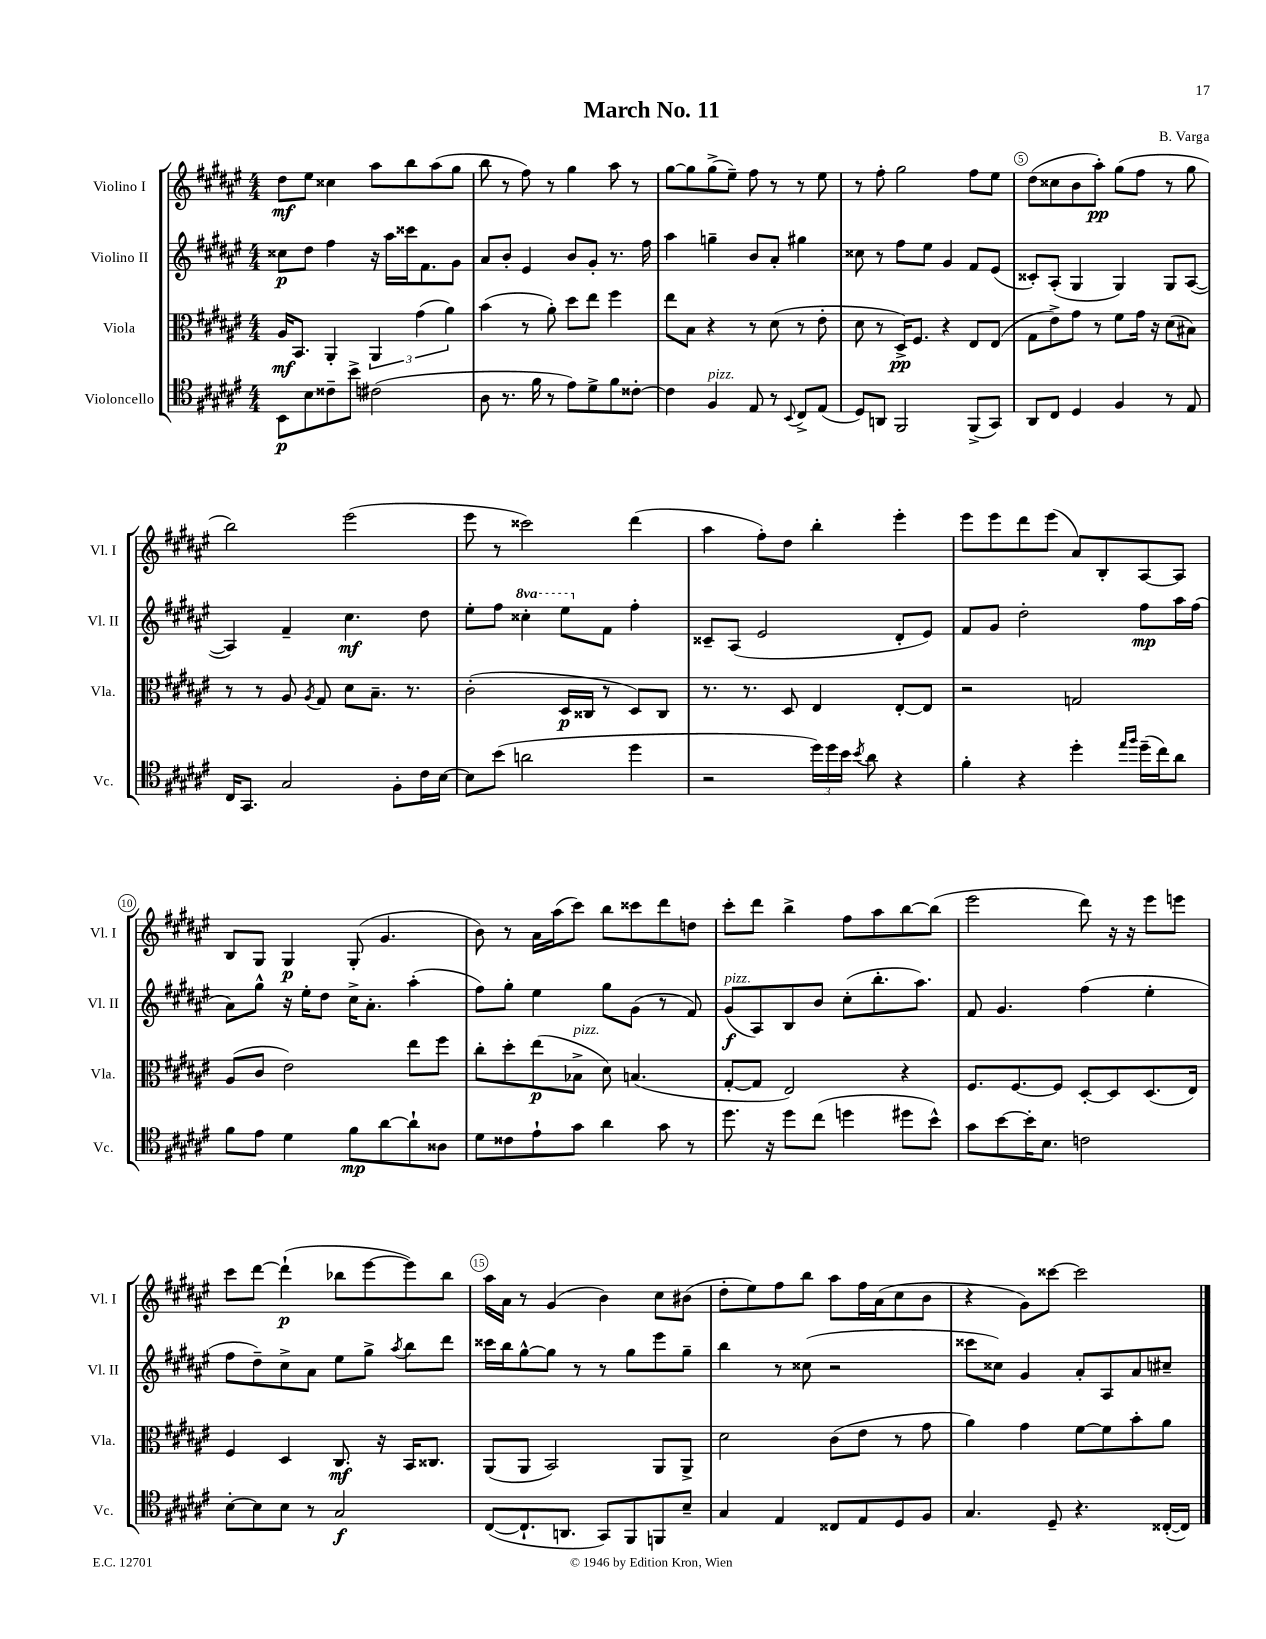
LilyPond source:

\header { title = "March No. 11" composer = "B. Varga" }
<<
\new StaffGroup <<
\new Staff = "s0" \with { instrumentName = "Violino I" shortInstrumentName = "Vl. I" } {
    \clef treble \key fis \major \numericTimeSignature \time 4/4
    \autoBeamOff dis''8[\mf eis''8] cisis''4 ais''8[ b''8 ais''8( gis''8] |
    b''8 r8 fis''8) r8 gis''4 ais''8 r8 |
    gis''8[~ gis''8 gis''8->( eis''8]--) fis''8 r8 r8 eis''8 |
    r8 fis''8-. gis''2 fis''8[ eis''8] |
    dis''8[( cisis''8 b'8 ais''8]-.\pp) gis''8[( fis''8] r8 gis''8 |
    b''2) eis'''2( |
    eis'''8 r8 cisis'''2) dis'''4( |
    ais''4 fis''8[-.) dis''8] b''4-. eis'''4-. |
    eis'''8[ eis'''8 dis'''8 eis'''8]( ais'8[) b8-. ais8~ ais8] |
    b8[ gis8] gis4\p gis8-.( gis'4. |
    b'8) r8 ais'16[ ais''16( cis'''8]) b''8[ cisis'''8 dis'''8 d''8] |
    cis'''8[-. dis'''8] b''4-> fis''8[ ais''8 b''8~ b''8]( |
    eis'''2 dis'''8) r16 r16 eis'''8[ e'''8] |
    cis'''8[ dis'''8]~ dis'''4-!\p( bes''8[ eis'''8~ eis'''8) bes''8] |
    ais''16[ ais'16] r8 gis'4( b'4) cis''8[ bis'8]( |
    dis''8[-. eis''8) fis''8 b''8] ais''8[ fis''16 ais'16( cis''8 b'8] |
    r4 gis'8[) cisis'''8]~ cisis'''2 \bar "|." |
}
\new Staff = "s1" \with { instrumentName = "Violino II" shortInstrumentName = "Vl. II" } {
    \clef treble \key fis \major \numericTimeSignature \time 4/4 \set Staff.ottavationMarkups = #ottavation-simple-ordinals
    \autoBeamOff cisis''8[\p dis''8] fis''4 r16 ais''16[ cisis'''16 fis'8. gis'8] |
    ais'8[ b'8]-. eis'4 b'8[ gis'8]-. r8. fis''16 |
    ais''4 g''4-- b'8[ ais'8]-. gis''4 |
    cisis''8 r8 fis''8[ eis''8] gis'4 fis'8[ eis'8]( |
    cisis'8[-.) ais8]-.( gis4 gis4) gis8[ ais8]~( |
    ais4) fis'4-- cis''4.\mf dis''8 |
    eis''8[-. fis''8] \ottava #1 cisis'''4-. eis'''8[ \ottava #0 fis'8] fis''4-. |
    cisis'8[-- ais8]( eis'2 dis'8[-. eis'8]) |
    fis'8[ gis'8] dis''2-. fis''8[\mp ais''16 fis''16]( |
    ais'8[) gis''8]-^ r16 eis''16[-. dis''8] cis''16[-> ais'8.]-. ais''4-.( |
    fis''8[) gis''8]-. eis''4 gis''8[ gis'8]( r8 fis'8) |
    gis'8[\f^\markup { \italic "pizz." }( ais8) b8 b'8] cis''8[-.( b''8.-. ais''8.]) |
    fis'8 gis'4. fis''4( eis''4-. |
    fis''8[ dis''8--) cis''8-> ais'8] eis''8[ gis''8]-> \acciaccatura { ais''8 } b''8[ dis'''8] |
    cisis'''16[ b''16 gis''8~-^ gis''8] r8 r8 gis''8[ eis'''8 gis''8]-- |
    b''4 r8 cisis''8( r2 |
    cisis'''8[ cisis''8]) gis'4 ais'8[-. ais8 ais'8 cis''8]-- \bar "|." |
}
\new Staff = "s2" \with { instrumentName = "Viola" shortInstrumentName = "Vla." } {
    \clef alto \key fis \major \numericTimeSignature \time 4/4
    \autoBeamOff ais16[\mf b,8.] ais,4-. \tuplet 3/2 { ais,4 gis'4( ais'4) } |
    b'4( r8 ais'8-.) dis''8[ eis''8] fis''4 |
    eis''8[ b8] r4 r8 dis'8( r8 eis'8-. |
    dis'8 r8 dis16[->\pp) fis8.] r4 eis8[ eis8]( |
    gis8[ eis'8->) gis'8] r8 fis'8[ gis'16] r16 dis'8[( bis8]) |
    r8 r8 ais8 \acciaccatura { ais8 } gis8 dis'8[ b8.]-- r8. |
    cis'2-.( dis16[\p cisis16] r8 dis8[) cisis8] |
    r8. r8. dis8 eis4 eis8[~-. eis8] |
    r2 g2 |
    ais8[( cis'8] eis'2) eis''8[ fis''8] |
    cis''8[-. dis''8-. eis''8\p( bes8]->^\markup { \italic "pizz." } dis'8) b4.( |
    gis8[~-. gis8] eis2) r4 |
    fis8.[ fis8.~ fis8] dis8[~-. dis8 dis8.( eis16]) |
    fis4 dis4 cis8.\mf r16 b,16[ cisis8.] |
    ais,8[( ais,8] b,2) ais,8[ ais,8]-> |
    dis'2 cis'8[( eis'8] r8 gis'8 |
    ais'4) gis'4 fis'8[~ fis'8 b'8-. ais'8] \bar "|." |
}
\new Staff = "s3" \with { instrumentName = "Violoncello" shortInstrumentName = "Vc." } {
    \clef tenor \key fis \major \numericTimeSignature \time 4/4
    \autoBeamOff b,8[\p b8 cisis'8-- b'8]-> cis'2( |
    ais8 r8. fis'16 r8 eis'8[) dis'8-> fis'8 cisis'8]~-. |
    cisis'4 fis4^\markup { \italic "pizz." } eis8 r8 \appoggiatura { b,8 } cis8[-> eis8]( |
    dis8[) a,8] fis,2 fis,8[->( gis,8]) |
    ais,8[ cis8] dis4 fis4 r8 eis8 |
    cis16[ gis,8.] gis2 fis8[-. cis'16 b16]~ |
    b8[ b'8]( a'2 dis''4 |
    r2 \tuplet 3/2 { dis''16[) dis''16 b'16] } \acciaccatura { b'8 } ais'8 r4 |
    fis'4-. r4 dis''4-. \grace { eis''16[ fis''16] } dis''16[--( cis''16) ais'8] |
    fis'8[ eis'8] dis'4 fis'8[\mp ais'8~ ais'8-! aisis8] |
    dis'8[ cisis'8 eis'8-! gis'8] ais'4 gis'8 r8 |
    dis''8. r16 dis''8[ cis''8]( d''4 dis''8[ b'8]-^) |
    gis'8[ b'8~ b'16-. b8.] c'2 |
    b8[~-. b8 b8] r8 gis2\f |
    cis8[~( cis8.-! a,8.] gis,8[) fis,8 f,8 b8]-- |
    gis4 eis4 cisis8[ eis8 dis8 fis8] |
    gis4. dis8-- r4. cisis16[~-.( cisis16]) \bar "|." |
}
>>
>>
\layout { \context { \Score \override BarNumber.break-visibility = ##(#f #t #t) barNumberVisibility = #(every-nth-bar-number-visible 5) \override BarNumber.stencil = #(make-stencil-circler 0.1 0.3 ly:text-interface::print) } }
